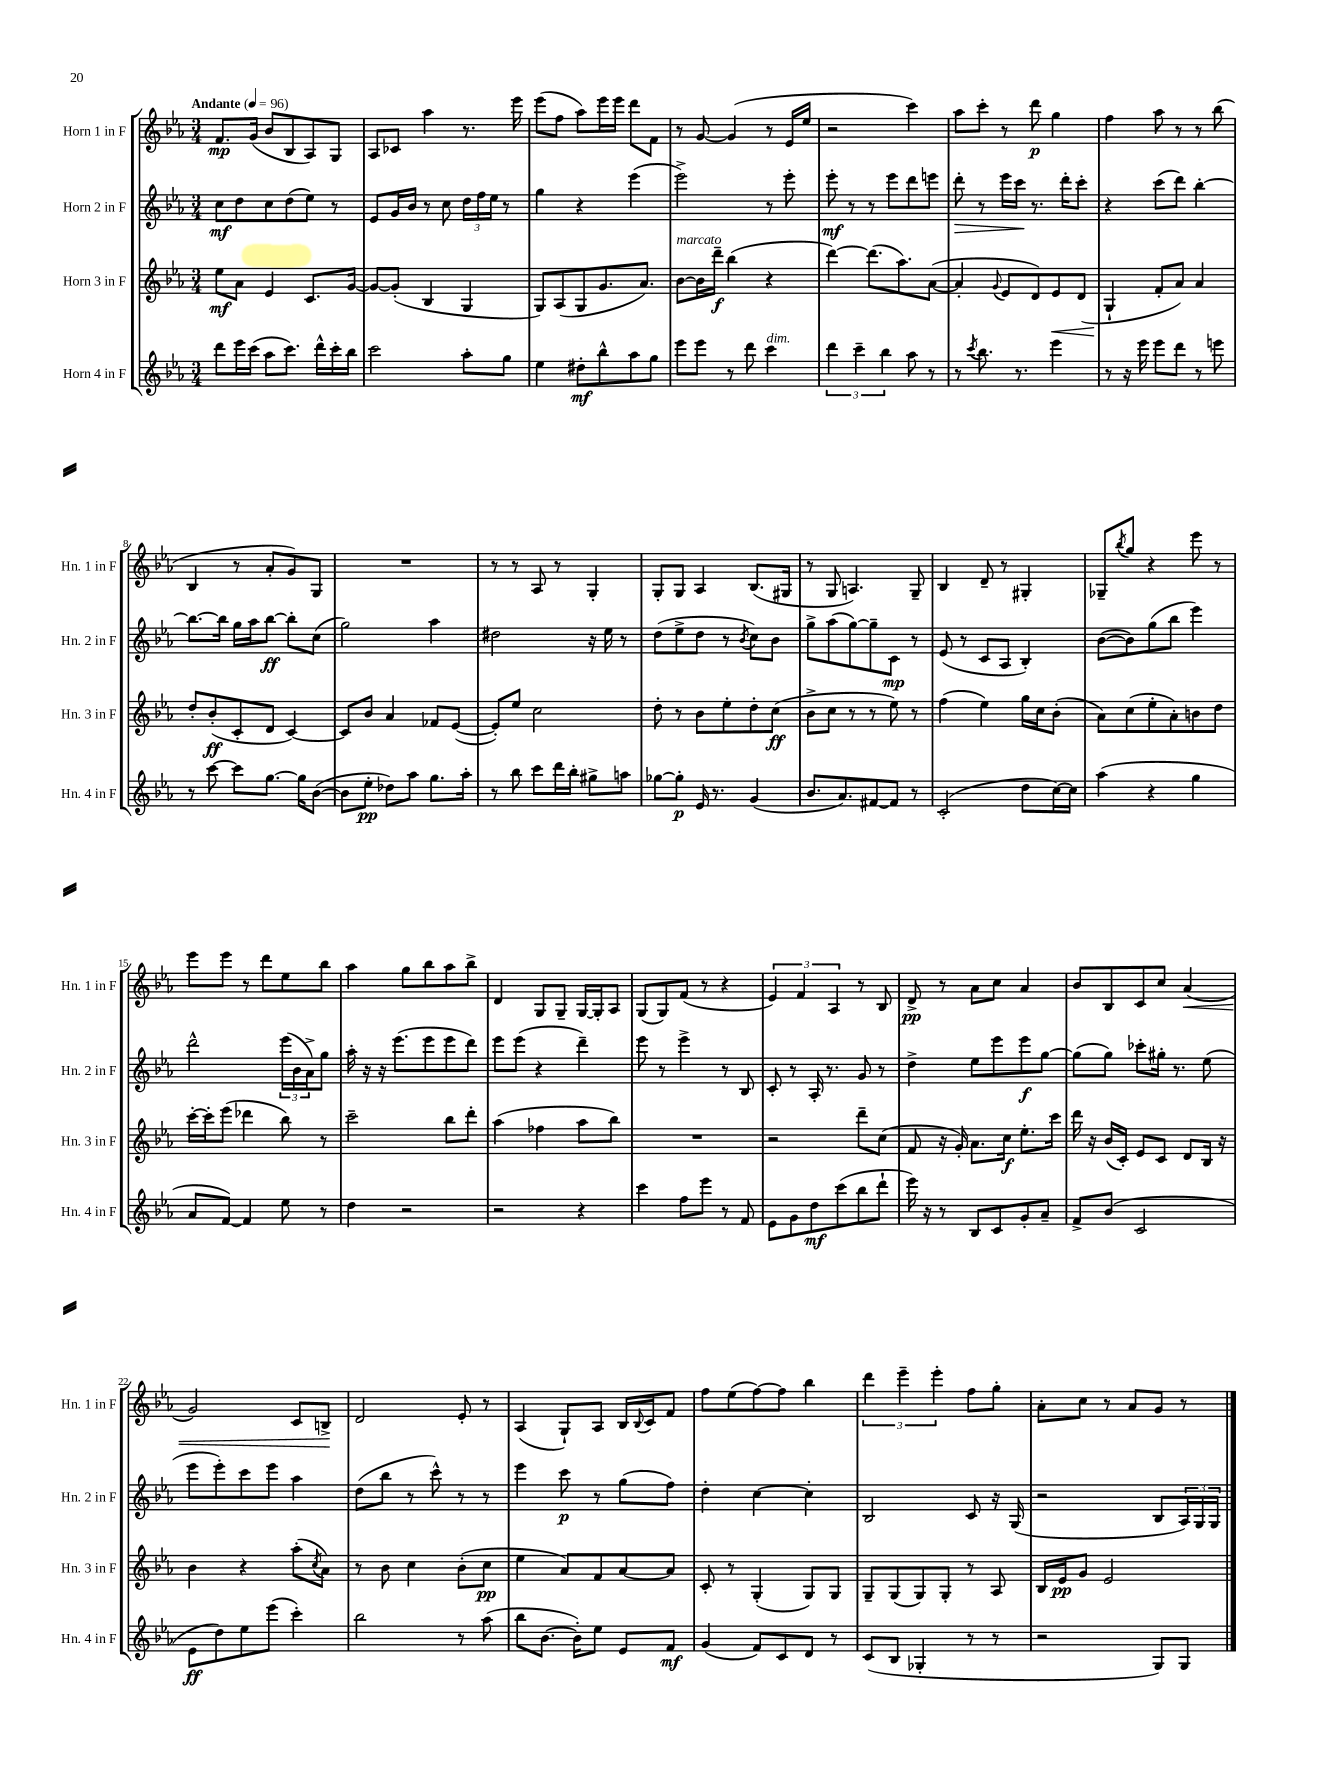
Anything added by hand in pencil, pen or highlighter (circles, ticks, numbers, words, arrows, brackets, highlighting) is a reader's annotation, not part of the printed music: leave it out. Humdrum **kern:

**kern	**kern	**kern	**kern
*staff4	*staff3	*staff2	*staff1
*clefG2	*clefG2	*clefG2	*clefG2
*k[b-e-a-]	*k[b-e-a-]	*k[b-e-a-]	*k[b-e-a-]
*M3/4	*M3/4	*M3/4	*M3/4
*MM96	*MM96	*MM96	*MM96
8ddd\L	8ee-\L	8cc\L	8.f/L
16eee-\L	8a-\J	8dd\	.
(16ccc\JJ	.	.	(16g/Jk
8aa-\L	4e-/	8cc\	8b-/L
8.ccc\J)	.	(8dd\	8B-/
.	8.c/L	8ee-\J)	8A-/)
16ddd^^\LL	.	.	.
16ccc'\	.	8r	8G/J
16bb-\JJ	[16g/Jk	.	.
=	=	=	=
2ccc\	8g/_L	8e-/L	8A-/L
.	(8g'/]J	16g/L	8c-/J
.	.	16b-/JJ	.
.	4B-/	8r	4aa-\
.	.	8cc\	.
8aa-'\L	4G/	24dd\LL	8.r
.	.	24ff\	.
.	.	24ee-\JJ	.
8gg\J	.	8r	.
.	.	.	16eee-\
=	=	=	=
4ee-\	8G/L)	4gg\	(8eee-\L
.	(8A-/	.	8ff\J
8dd#'\L	8G/	4r	8aa-\L)
8bb-^^\	8.g/	.	16eee-\L
.	.	.	16eee-\JJ
8aa-\	.	(4eee-\	8ddd\L
.	8.a-/J)	.	.
8gg\J	.	.	8f\J
=	=	=	=
8eee-\L	[8b-\L	2eee-^\)	8r
8eee-\J	16b-\]L	.	[8g/
.	16ddd~\JJ	.	.
8r	(4bb-\	.	(4g/]
8ddd\	.	.	.
4ccc\	4r	8r	8r
.	.	8eee-'\	16e-/LL
.	.	.	16ee-/JJ
=	=	=	=
6ddd\	[4ddd\)	8eee-'\	2r
.	.	8r	.
6ccc~\	.	.	.
.	(8.ddd\]L	8r	.
6bb-\	.	.	.
.	.	8eee-\L	.
.	8.aa-\)	.	.
8aa-\	.	8ddd\	4ccc\)
8r	([8a-\J	8eee\J	.
=	=	=	=
8r	4a-'/]	8ddd'\	8aa-\L
8qccc/	.	.	.
8.bb-\	.	8r	8ccc'\J
.	8qqg/	.	.
.	8e-/L	16eee-\LL	8r
8.r	.	16ccc\JJ	.
.	8d/)	8.r	8ddd\
4eee-\	8e-/	.	4gg\
.	.	16ddd'\LK	.
.	(8d/J	8ccc'\J	.
=	=	=	=
8r	4G`/	4r	4ff\
16r	.	.	.
16eee-\	.	.	.
8eee-\L	8f'/L	(8ccc\L	8aa-\
8ddd\J	8a-/J)	8ddd\J)	8r
8r	4a-/	[4bb-'\	8r
8eee\	.	.	(8bb-\
=	=	=	=
8r	8dd'/L	8.bb-\_L	4B-/
[8ccc\	(8b-'/	.	.
.	.	16bb-\]Jk	.
8ccc\]L	8c'/	16gg\LL	8r
.	.	16aa-\J	.
[8.gg\J	8d/J	[8bb-\J	8a-'/L
.	[4c/)	8bb-'\]L	8g/)
16gg\]LK	.	.	.
([8b-\J	.	(8cc\J	8G/J
=	=	=	=
8b-\]L	8c/]L	2gg\)	2.r
8ee-'\J	8b-/J	.	.
8dd-\L)	4a-/	.	.
8aa-\J	.	.	.
8.gg\L	8f-/L	4aa-\	.
.	([8e-/J	.	.
16aa-'\Jk	.	.	.
=	=	=	=
8r	8e-'/]L)	2dd#\	8r
8bb-\	8ee-/J	.	8r
8ccc\L	2cc\	.	8A-/
16ddd\L	.	.	8r
16bb-'\JJ	.	.	.
8gg#^\L	.	16r	4G'/
.	.	16ee-\	.
8aa\J	.	8r	.
=	=	=	=
[8gg-\L	8dd'\	(8dd\L	8G'/L
8gg-'\]J	8r	8ee-^\	8G/J
16e-/	8b-\L	8dd\J	4A-/
8.r	.	.	.
.	8ee-'\	8r	.
.	.	8qb-/	.
(4g/	8dd'\	8cc\L)	(8.B-/L
.	(8cc\J	8b-\J	.
.	.	.	16G#/Jk
=	=	=	=
8.b-/L	8b-^\L	8gg^\L	8r
.	8cc\J	(8aa-\	8G/
8.a-/)	.	.	.
.	8r	[8gg\)	4.A/)
[8f#/	8r	8gg~\]	.
8f#/]J	8ee-\)	8c\J	.
8r	8r	8r	8G~/
=	=	=	=
(2c'/	(4ff\	(8e-/	4B-/
.	.	8r	.
.	4ee-\)	8c/L	8d~/
.	.	8A-/J	8r
8dd\L	16gg\LL	4B-'/)	4G#'/
.	16cc\J	.	.
[16cc\L)	(8b-'\J	.	.
16cc\]JJ	.	.	.
=	=	=	=
(4aa-\	8a-\L)	([8b-\L	8G-~/L
.	.	.	8qbb-/
.	(8cc\	8b-\])	8gg/J
4r	8ee-'\	(8gg\	4r
.	8a-'\)	8bb-\J	.
4gg\	8b\	4eee-\)	8eee-\
.	8dd\J	.	8r
=	=	=	=
8a-/L	[16ccc'\LL	2ddd^^\	8eee-\L
.	16ccc'\]J	.	.
[8f/J)	(8eee-\J	.	8eee-\J
4f/]	4ddd-\	.	8r
.	.	.	8ddd\L
8ee-\	8bb-\)	(24eee-\LL	8ee-\
.	.	24b-\	.
.	.	24a-^\J)	.
8r	8r	8gg\J	8bb-\J
=	=	=	=
4dd\	2ccc~\	16aa-'\	4aa-\
.	.	16r	.
.	.	16r	.
.	.	(8.eee-\L	.
2r	.	.	8gg\L
.	.	8eee-\	8bb-\
.	8bb-\L	8eee-\	8aa-\
.	8ddd'\J	8ddd\J)	8bb-^\J
=	=	=	=
2r	(4aa-\	8eee-\L	4d/
.	.	(8eee-\J	.
.	4ff-\	4r	8G/L
.	.	.	8G~/J
4r	8aa-\L	4ddd~\)	[16G/LL
.	.	.	16G'/]J
.	8bb-\J)	.	8A-/J
=	=	=	=
4ccc\	2.r	8eee-\	(8G/L
.	.	8r	8G/)
8ff\L	.	4eee-^\	(8f/J
8eee-\J	.	.	8r
8r	.	8r	4r
8f/	.	8B-/	.
=	=	=	=
8e-\L	2r	8c'/	6e-/)
8g\	.	8r	.
.	.	.	6f/
8dd\	.	16A-'/	.
.	.	8.r	.
.	.	.	6A-/
(8ccc\	.	.	.
8bb-\	8ddd~\L	8g/	8r
8ddd`\J	(8cc\J	8r	8B-/
=	=	=	=
16eee-\)	8f/	4dd^\	8d^/
16r	.	.	.
8r	16r	.	8r
.	16g'/)	.	.
8B-/L	8.a-\L	8ee-\L	8a-\L
8c/	.	8eee-\	8cc\J
.	16cc\Jk	.	.
8g'/	8.ee-'\L	8eee-\	4a-/
8a-~/J	.	[8gg\J	.
.	16ccc\Jk	.	.
=	=	=	=
8f^/L	16ddd\	(8gg\]L	8b-/L
.	16r	.	.
(8b-/J	(16b-/LL	8gg\J)	8B-/
.	16c'/JJ)	.	.
2c/	8e-/L	8ccc-'\L	8c/
.	8c/J	16gg#'\Jk	8cc/J
.	.	8.r	.
.	8d/L	.	(4a-/
.	16B-/Jk	(8ee-\	.
.	16r	.	.
=	=	=	=
8e-\L	4b-\	8eee-\L	2g/)
8dd\)	.	8eee-'\)	.
8ee-\	4r	8ccc\	.
(8eee-\J	.	8eee-\J	.
4ccc'\)	(8aa-'\L	4aa-\	8c/L
.	8qcc/	.	.
.	8a-\J)	.	8B^/J
=	=	=	=
2bb-\	8r	(8dd\L	2d/
.	8b-\	8bb-\J	.
.	4cc\	8r	.
.	.	8ccc^^\)	.
8r	(8b-'\L	8r	8e-'/
(8aa-\	8cc\J	8r	8r
=	=	=	=
8bb-\L	4ee-\	4eee-\	(4A-/
[8.b-\J	.	.	.
.	8a-/L)	8ccc\	8G`/L)
16b-'\]LK)	.	.	.
8ee-\J	8f/	8r	8A-/J
8e-/L	[8a-/	(8gg\L	16B-/LL
.	.	.	8qqB-/
.	.	.	16c/J
8f/J	8a-/]J	8ff\J)	8f/J
=	=	=	=
(4g/	8c'/	4dd'\	8ff\L
.	8r	.	(8ee-\
8f/L)	(4G'/	[4cc\	[8ff\)
8c/	.	.	8ff\]J
8d/J	8G/L)	4cc'\]	4bb-\
8r	8G/J	.	.
=	=	=	=
(8c/L	8G~/L	2B-/	6ddd\
8B-/J	(8G/	.	.
.	.	.	6eee-~\
4G-'/	8G/)	.	.
.	.	.	6eee-'\
.	8G'/J	.	.
8r	8r	8c/	8ff\L
8r	8A-/	16r	8gg'\J
.	.	(16G/	.
=	=	=	=
2r	16B-/LL	2r	8a-'\L
.	16e-/J	.	.
.	8g/J	.	8cc\J
.	2e-/	.	8r
.	.	.	8a-/L
8G/L)	.	8B-/L	8g/J
8G/J	.	24A-/L)	8r
.	.	24G/	.
.	.	24G/JJ	.
==	==	==	==
*-	*-	*-	*-
